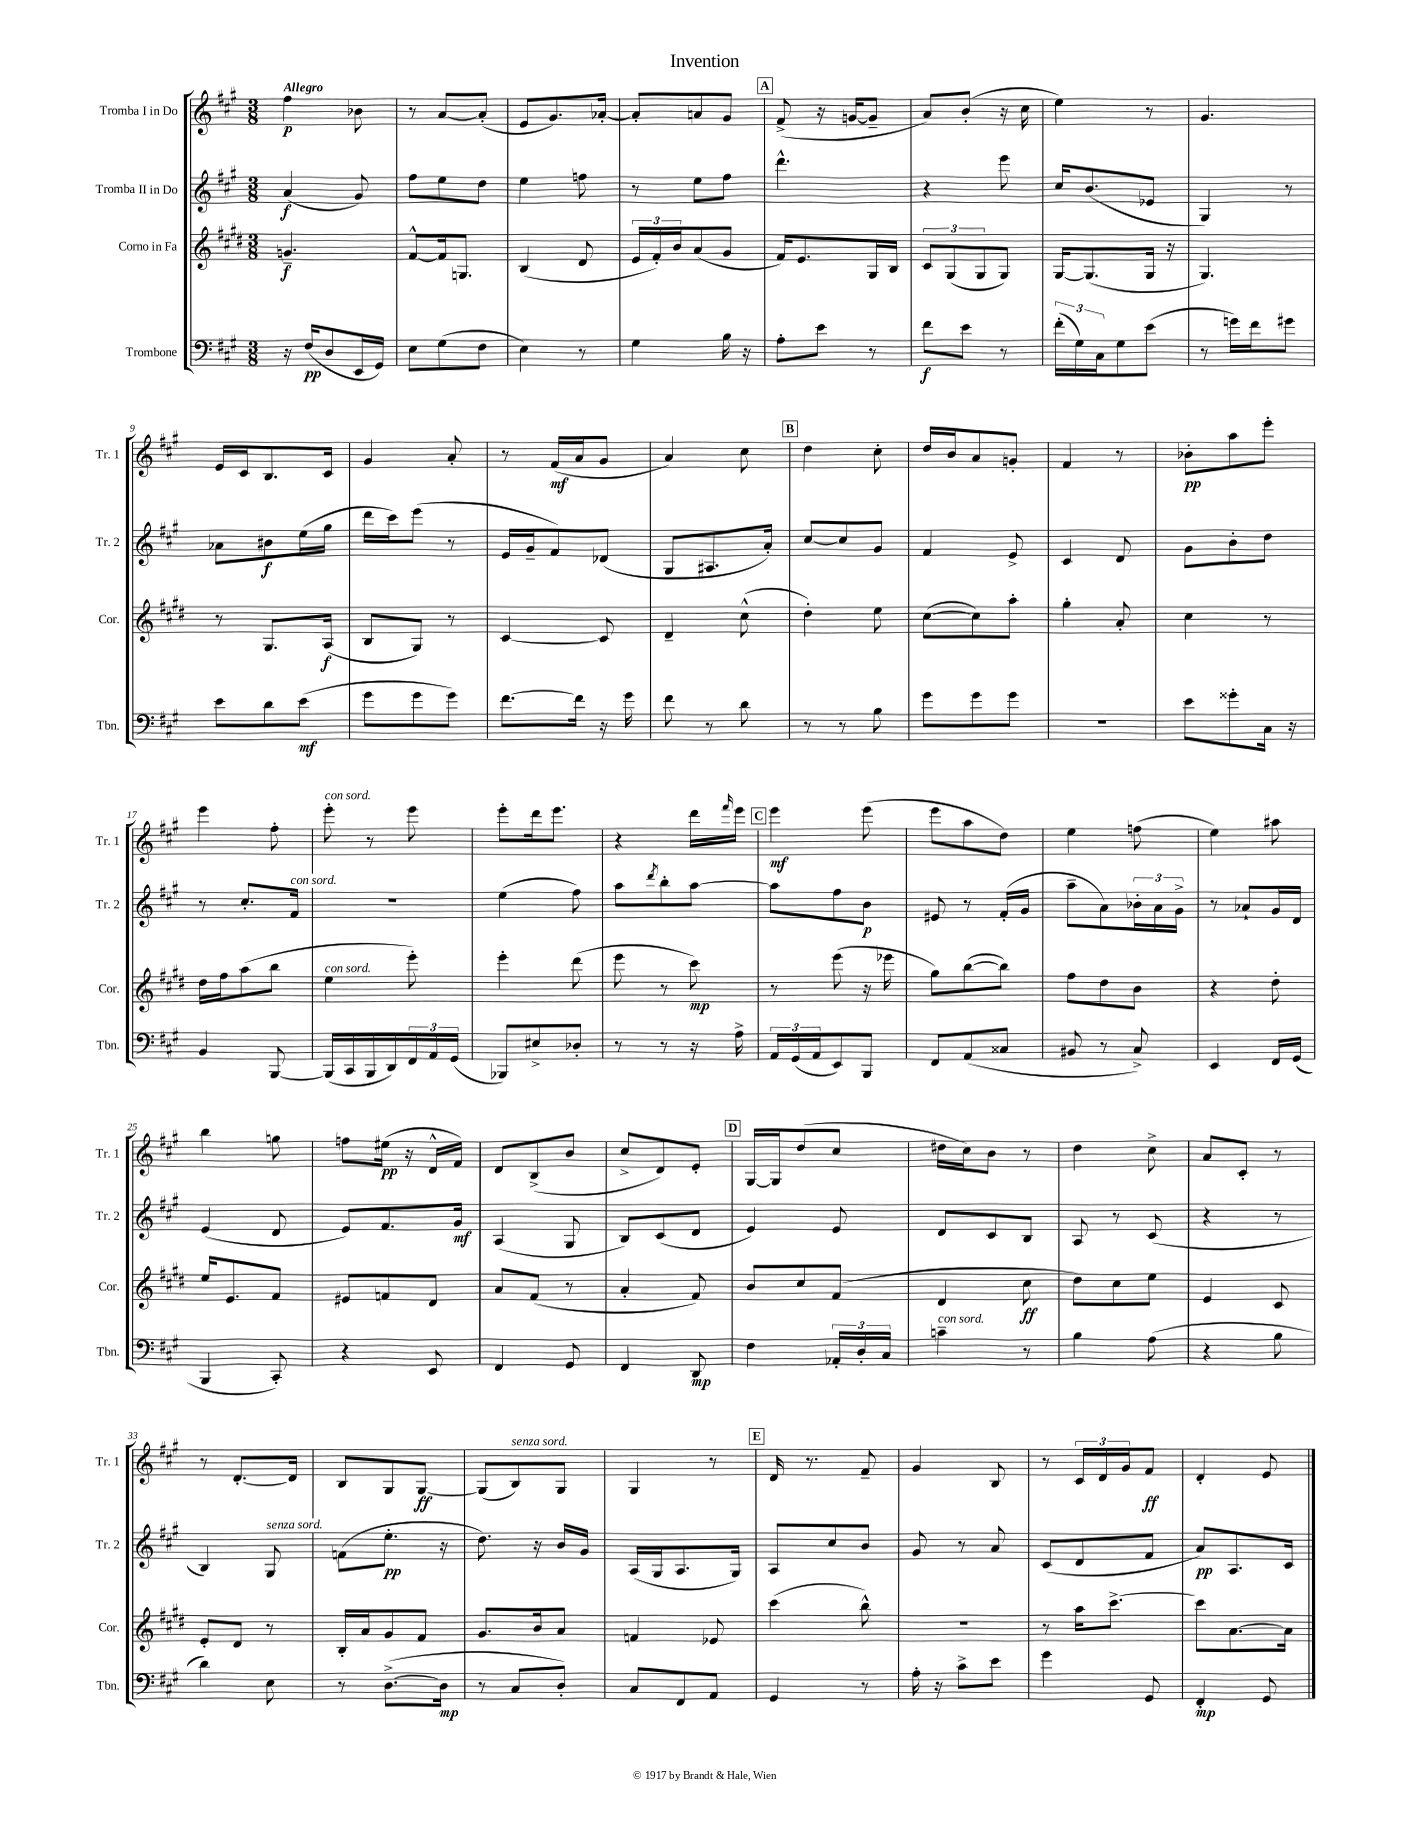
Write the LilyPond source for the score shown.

\header { title = "Invention" }
<<
\new StaffGroup <<
\new Staff = "s0" \with { instrumentName = "Tromba I in Do" shortInstrumentName = "Tr. 1" } {
    \clef treble \key a \major \numericTimeSignature \time 3/8 \tempo "Allegro"
    fis''4\p bes'8 |
    r8 a'8~ a'8-.( |
    e'8 gis'8.) aes'16~-. |
    aes'8-. a'8 gis'8 |
    \mark \markup { \box "A" } fis'8->( r16 g'16~ g'8-- |
    a'8) b'8-.( r16 cis''16 |
    e''4) r8 |
    gis'4. |
    e'16 cis'16 b8. cis'16 |
    gis'4 a'8-. |
    r8 fis'16\mf( a'16 gis'8 |
    a'4) cis''8 |
    \mark \markup { \box "B" } d''4 cis''8-. |
    d''16 b'16 a'8 g'8-. |
    fis'4 r8 |
    bes'8-.\pp a''8 e'''8-. |
    e'''4 fis''8-. |
    e'''8-.^\markup { \italic "con sord." } r8 e'''8 |
    e'''8-. d'''16 e'''8. |
    r4 d'''16 \grace { fis'''16 } e'''16 |
    \mark \markup { \box "C" } e'''4\mf e'''8( |
    e'''8 a''8 d''8) |
    e''4 f''8( |
    e''4) ais''8 |
    b''4 g''8 |
    f''8 eis''16\pp( r16 d'16-^ fis'16) |
    d'8 b8->( b'8 |
    cis''8-> d'8) e'8-. |
    \mark \markup { \box "D" } gis16~ gis16 d''8( cis''8 |
    dis''16 cis''16) b'8 r8 |
    d''4 cis''8-> |
    a'8 cis'8-. r8 |
    r8 d'8.~-. d'16 |
    b8 gis8 gis8~\ff |
    gis8( b8^\markup { \italic "senza sord." }) gis8 |
    gis4 r8 |
    \mark \markup { \box "E" } d'16 r8. fis'8-- |
    gis'4 b8 |
    r8 \tuplet 3/2 { cis'16 d'16 gis'16 } fis'8\ff |
    d'4-. e'8 \bar "|." |
}
\new Staff = "s1" \with { instrumentName = "Tromba II in Do" shortInstrumentName = "Tr. 2" } {
    \clef treble \key a \major \numericTimeSignature \time 3/8
    a'4\f( gis'8) |
    fis''8 e''8 d''8 |
    e''4 f''8 |
    r8 e''8 fis''8 |
    \mark \markup { \box "A" } d'''4.-^ |
    r4 e'''8 |
    cis''16 b'8.( ees'8 |
    gis4) r8 |
    aes'8 bis'8\f e''16( gis''16 |
    d'''16 cis'''16) e'''8( r8 |
    e'16 gis'16-- fis'8) des'8( |
    gis8 ais8. a'16-.) |
    \mark \markup { \box "B" } cis''8~ cis''8 gis'8 |
    fis'4 e'8-> |
    cis'4 d'8 |
    gis'8 b'8-. d''8 |
    r8 cis''8.-. fis'16^\markup { \italic "con sord." } |
    R4. |
    e''4( fis''8) |
    a''8 \acciaccatura { d'''8 } b''8-. a''8~ |
    \mark \markup { \box "C" } a''8 fis''8 b'8\p |
    eis'8 r8 fis'16-.( gis'16 |
    a''8-- a'8) \tuplet 3/2 { bes'16-. a'16 gis'16-> } |
    r8 aes'8-! gis'16 d'16 |
    e'4( d'8 |
    e'8) fis'8. gis'16\mf |
    a4( gis8 |
    b8) cis'8( d'8 |
    \mark \markup { \box "D" } e'4) e'8 |
    d'8 cis'8 b8 |
    a8 r8 cis'8( |
    r4 r8 |
    b4) gis8^\markup { \italic "senza sord." } |
    f'8( e''8.-.\pp r16 |
    d''8.) r16 b'16 gis'16 |
    a16( gis16 a8. gis16) |
    \mark \markup { \box "E" } a8 cis''8 b'8 |
    gis'8 r8 a'8 |
    cis'8( d'8 fis'8 |
    a'8\pp) a8. cis'16 \bar "|." |
}
\new Staff = "s2" \with { instrumentName = "Corno in Fa" shortInstrumentName = "Cor." } {
    \clef treble \key e \major \numericTimeSignature \time 3/8
    g'4.--\f |
    fis'8~-^ fis'16 g8. |
    b4( dis'8 |
    \tuplet 3/2 { e'16 fis'16-.) b'16 } a'8( gis'8 |
    \mark \markup { \box "A" } fis'16) e'8. gis16 b16 |
    \tuplet 3/2 { cis'8 gis8( gis8 } gis8) |
    gis16~ gis8.( gis16 r16 |
    gis4.) |
    r8 gis8. a16\f( |
    b8 gis8) r8 |
    cis'4~ cis'8 |
    dis'4-- cis''8-^( |
    \mark \markup { \box "B" } dis''4-.) e''8 |
    cis''8~( cis''8) a''8-. |
    gis''4-. a'8-. |
    cis''4 r8 |
    dis''16 fis''16 a''8( b''8 |
    e''4^\markup { \italic "con sord." } e'''8-.) |
    e'''4-. dis'''8( |
    e'''8 r8 cis'''8\mp) |
    \mark \markup { \box "C" } r8 e'''8( r16 ees'''16 |
    gis''8) b''8~( b''8) |
    fis''8 dis''8 b'8 |
    r4 dis''8-. |
    e''16 e'8. fis'8 |
    eis'8 f'8 dis'8 |
    a'8 fis'8( r8 |
    a'4-. fis'8) |
    \mark \markup { \box "D" } b'8 cis''8 fis'8( |
    dis'4 cis''8\ff |
    dis''8) cis''8 e''8 |
    e'4 cis'8 |
    e'8-. dis'8 r8 |
    b16-. a'16 gis'8 fis'8 |
    gis'8. b'16 a'8 |
    f'4 ees'8 |
    \mark \markup { \box "E" } cis'''4( b''8-^) |
    R4. |
    r8 a''16 cis'''8.~-> |
    cis'''8 a'8.~ a'16 \bar "|." |
}
\new Staff = "s3" \with { instrumentName = "Trombone" shortInstrumentName = "Tbn." } {
    \clef bass \key a \major \numericTimeSignature \time 3/8
    r16 fis16\pp( d8 e,16 gis,16) |
    e8 gis8( fis8 |
    e4) r8 |
    gis4 b16 r16 |
    \mark \markup { \box "A" } a8-. e'8 r8 |
    fis'8\f e'8 r8 |
    \tuplet 3/2 { fis'16-.( gis16) cis16 } gis8 e'8( |
    r8 g'16) fis'16 gis'8 |
    e'8 d'8 e'8\mf( |
    gis'8 gis'8 gis'8) |
    fis'8.~ fis'16 r16 gis'16 |
    fis'8 r8 d'8 |
    \mark \markup { \box "B" } r8 r8 b8 |
    gis'8 gis'8 gis'8 |
    R4. |
    e'8 gisis'8-. cis16 r16 |
    b,4 b,,8~ |
    b,,16( cis,16 b,,16 d,16) \tuplet 3/2 { fis,16 a,16 gis,16( } |
    bes,,8) eis8-> des8-. |
    r8 r8 r16 a16-> |
    \mark \markup { \box "C" } \tuplet 3/2 { a,16 gis,16( a,16 } e,8) b,,8 |
    fis,8 a,8( cisis8 |
    bis,8 r8 cis8->) |
    e,4 fis,16 gis,16( |
    b,,4 cis,8-.) |
    r4 e,8 |
    fis,4 gis,8 |
    fis,4 d,8\mp |
    \mark \markup { \box "D" } fis4 \tuplet 3/2 { aes,16-. d16-. cis16 } |
    c'4--^\markup { \italic "con sord." } r8 |
    b4 a8( |
    r4 b8 |
    d'4) e8 |
    r8 d8.~->( d16\mp |
    r8 cis8 d8-.) |
    cis8 fis,8 a,8 |
    \mark \markup { \box "E" } gis,4 r8 |
    a16-. r16 cis'8-> e'8 |
    gis'4 gis,8 |
    fis,4-.\mp gis,8 \bar "|." |
}
>>
>>
